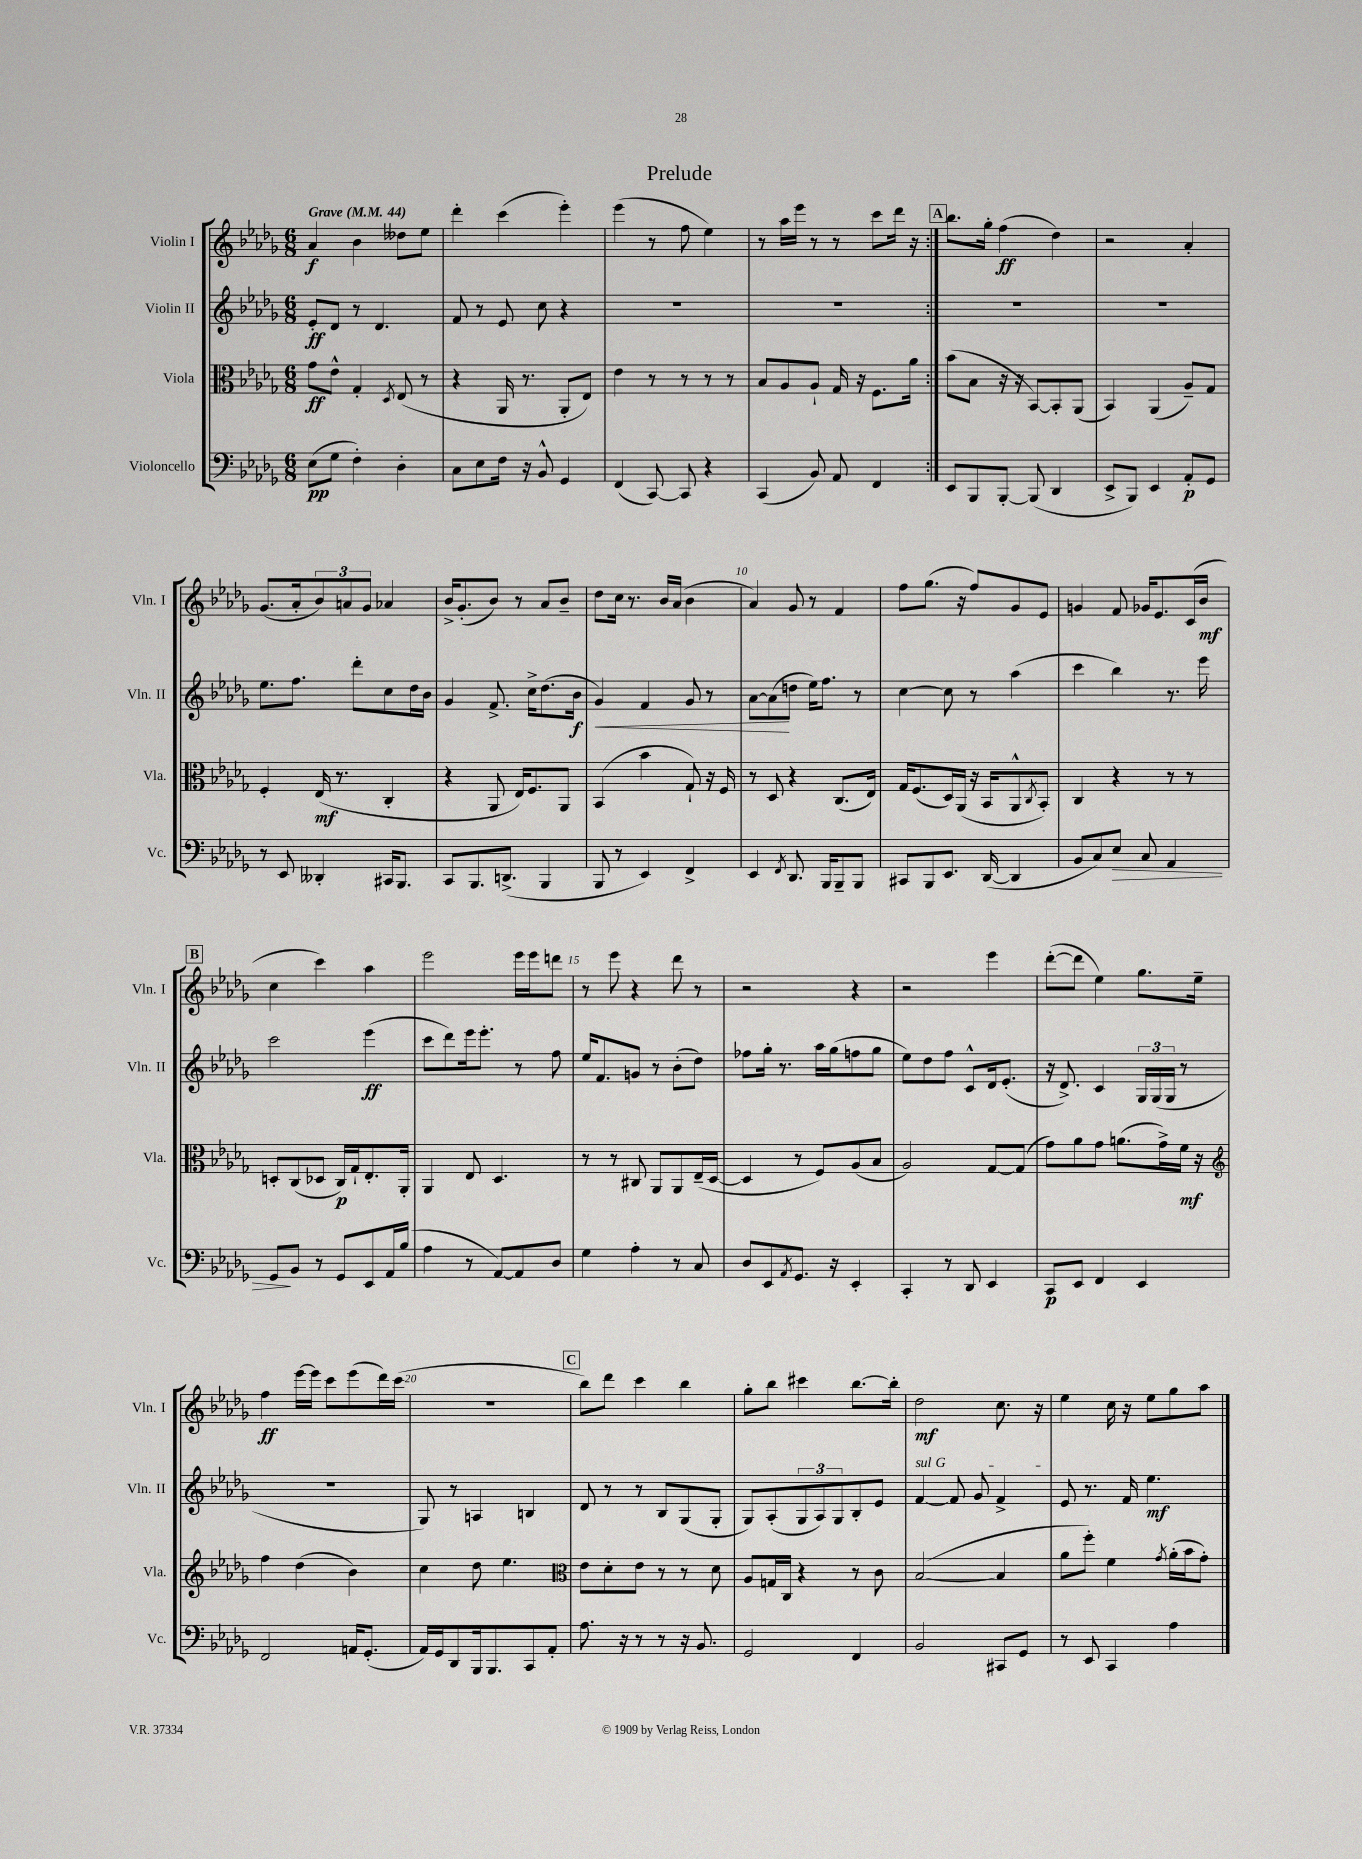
\header { title = "Prelude" }
<<
\new StaffGroup <<
\new Staff = "s0" \with { instrumentName = "Violin I" shortInstrumentName = "Vln. I" } {
    \clef treble \key des \major \numericTimeSignature \time 6/8 \tempo "Grave" 4 = 44
    \repeat volta 2 { aes'4\f bes'4 deses''8 ees''8 |
    des'''4-. c'''4( ees'''4-.) |
    ees'''4( r8 f''8 ees''4) |
    r8 aes''16 ees'''16 r8 r8 c'''8 des'''16 r16 | }
    \mark \markup { \box "A" } bes''8. ges''16-. f''4\ff( des''4) |
    r2 aes'4-. |
    ges'8.( aes'16-. \tuplet 3/2 { bes'8) a'8 ges'8 } aes'4 |
    bes'16-> ges'8.-.( bes'8) r8 aes'8 bes'8-- |
    des''8 c''16 r8. bes'16 aes'16( bes'4 |
    aes'4) ges'8 r8 f'4 |
    f''8 ges''8.( r16 f''8) ges'8 ees'8 |
    g'4 f'8 ges'16 ees'8. c'16( bes'16\mf |
    \mark \markup { \box "B" } c''4 c'''4) aes''4 |
    ees'''2 ees'''16 ees'''16 d'''8 |
    r8 ees'''8 r4 des'''8 r8 |
    r2 r4 |
    r2 ees'''4 |
    des'''8~-.( des'''8 ees''4) ges''8. ees''16-- |
    f''4\ff ees'''16~ ees'''16 c'''8 ees'''8( des'''16) c'''16( |
    R2. |
    \mark \markup { \box "C" } bes''8) des'''8 c'''4 bes''4 |
    ges''8-. bes''8 cis'''4 bes''8.~ bes''16-. |
    des''2\mf c''8. r16 |
    ees''4 c''16 r16 ees''8 ges''8 aes''8 \bar "|." |
}
\new Staff = "s1" \with { instrumentName = "Violin II" shortInstrumentName = "Vln. II" } {
    \clef treble \key des \major \numericTimeSignature \time 6/8
    \repeat volta 2 { ees'8-.\ff des'8 r8 des'4. |
    f'8 r8 ees'8 c''8 r4 |
    R2. |
    R2. | }
    \mark \markup { \box "A" } R2. |
    R2. |
    ees''8. f''8. des'''8-. c''8 des''16 bes'16 |
    ges'4 f'8.-> c''16-> des''8.( bes'16\f |
    ges'4\<) f'4 ges'8 r8 |
    aes'8~ aes'8\!( d''8 ees''16) f''8. r8 |
    c''4~ c''8 r8 aes''4( |
    c'''4 bes''4) r8. ees'''16 |
    \mark \markup { \box "B" } c'''2 ees'''4\ff( |
    c'''8 des'''8) ees'''16 ees'''8.-. r8 f''8 |
    ees''16 f'8. g'8 r8 bes'8-.( des''8) |
    fes''8 ges''16-. r8. aes''16 ges''16( f''8 ges''8 |
    ees''8) des''8 f''8 c'8-^ des'16 ees'8.-.( |
    r16 des'8.->) c'4 \tuplet 3/2 { ges16 ges16( ges16 } r8 |
    r2. |
    ges8) r8 a4 b4 |
    \mark \markup { \box "C" } des'8 r8 r8 bes8 ges8( ges8-. |
    ges8) aes8-.( \tuplet 3/2 { ges8 aes8) ges8 } bes8-. ees'8 |
    \once \override TextSpanner.bound-details.left.text = \markup { \italic "sul G" } f'4~\startTextSpan f'8 ges'8 f'4-> |
    ees'8\stopTextSpan r8. f'16 ees''4.\mf \bar "|." |
}
\new Staff = "s2" \with { instrumentName = "Viola" shortInstrumentName = "Vla." } {
    \clef alto \key des \major \numericTimeSignature \time 6/8
    \repeat volta 2 { ges'8\ff ees'8-^ ges4-. \acciaccatura { des8 } ees8( r8 |
    r4 aes,16 r8. aes,8-. ees8) |
    ees'4 r8 r8 r8 r8 |
    bes8 aes8 aes8-! ges16 r16 f8. aes'16 | }
    \mark \markup { \box "A" } bes'8( bes8 r16 r16 bes,8~) bes,8-. aes,8( |
    bes,4) aes,4( aes8--) ges8 |
    f4-. ees16\mf( r8. c4-. |
    r4 aes,8 ees16) f8. aes,8 |
    bes,4( bes'4 ges8-!) r16 f16 |
    r8 des8 r4 c8.( ees16) |
    ges16 f8.( des16) aes,16( r16 bes,16 aes,8-^ \acciaccatura { c8 } bes,8-.) |
    c4 r4 r8 r8 |
    \mark \markup { \box "B" } d8-. c8( des8 c16\p) ges16-! ees8.-. aes,16-. |
    aes,4 ees8 des4. |
    r8 r8 cis8 aes,8 aes,8 ees16--( des16~ |
    des4 r8 f8) aes8( bes8 |
    aes2) ges8~ ges8( |
    ges'8) aes'8 ges'8 a'8.( ges'16->) f'16\mf r16 |
    \clef treble f''4 des''4( bes'4) |
    c''4 des''8 ees''4. |
    \mark \markup { \box "C" } \clef alto ees'8 des'8-. ees'8 r8 r8 des'8 |
    aes8 g16 c16 r4 r8 c'8 |
    bes2~( bes4 |
    aes'8 f''8-.) f'4 \acciaccatura { ges'8 } aes'16-.( bes'16 ges'8-.) \bar "|." |
}
\new Staff = "s3" \with { instrumentName = "Violoncello" shortInstrumentName = "Vc." } {
    \clef bass \key des \major \numericTimeSignature \time 6/8
    \repeat volta 2 { ees8\pp( ges8 f4-.) des4-. |
    c8 ees8 f16 r16 bes,8-^ ges,4 |
    f,4( c,8~) c,8 r4 |
    c,4( bes,8) aes,8 f,4 | }
    \mark \markup { \box "A" } ees,8 bes,,8 bes,,8~-. bes,,8( des,4 |
    ees,8-> bes,,8) ees,4 aes,8-.\p ges,8 |
    r8 ees,8 deses,4-. cis,16 bes,,8. |
    c,8 bes,,8. d,8.->( bes,,4 |
    bes,,8 r8 ees,4) f,4-> |
    ees,4 \acciaccatura { f,8 } des,8. bes,,16 bes,,8-- bes,,8 |
    cis,8 bes,,8 ees,8. des,16~( des,4 |
    bes,8 c8) ees8\> c8 aes,4 |
    \mark \markup { \box "B" } ges,8\! bes,8 r8 ges,8 ees,8 aes,16 bes16( |
    aes4 r8 aes,8~) aes,8 des8 |
    ges4 aes4-. r8 c8 |
    des8 ees,8 \acciaccatura { aes,8 } ges,8. r16 ees,4-. |
    c,4-. r8 des,8 ees,4 |
    c,8\p ees,8 f,4 ees,4 |
    f,2 a,16 ges,8.-.( |
    aes,16) ges,16 des,8 bes,,16 bes,,8. c,8 aes,8-. |
    \mark \markup { \box "C" } aes8. r16 r8 r8 r16 bes,8. |
    ges,2 f,4 |
    bes,2 cis,8 ges,8 |
    r8 ees,8 c,4 aes4 \bar "|." |
}
>>
>>
\layout { \context { \Score \override BarNumber.break-visibility = ##(#f #t #t) barNumberVisibility = #(every-nth-bar-number-visible 5) } }
